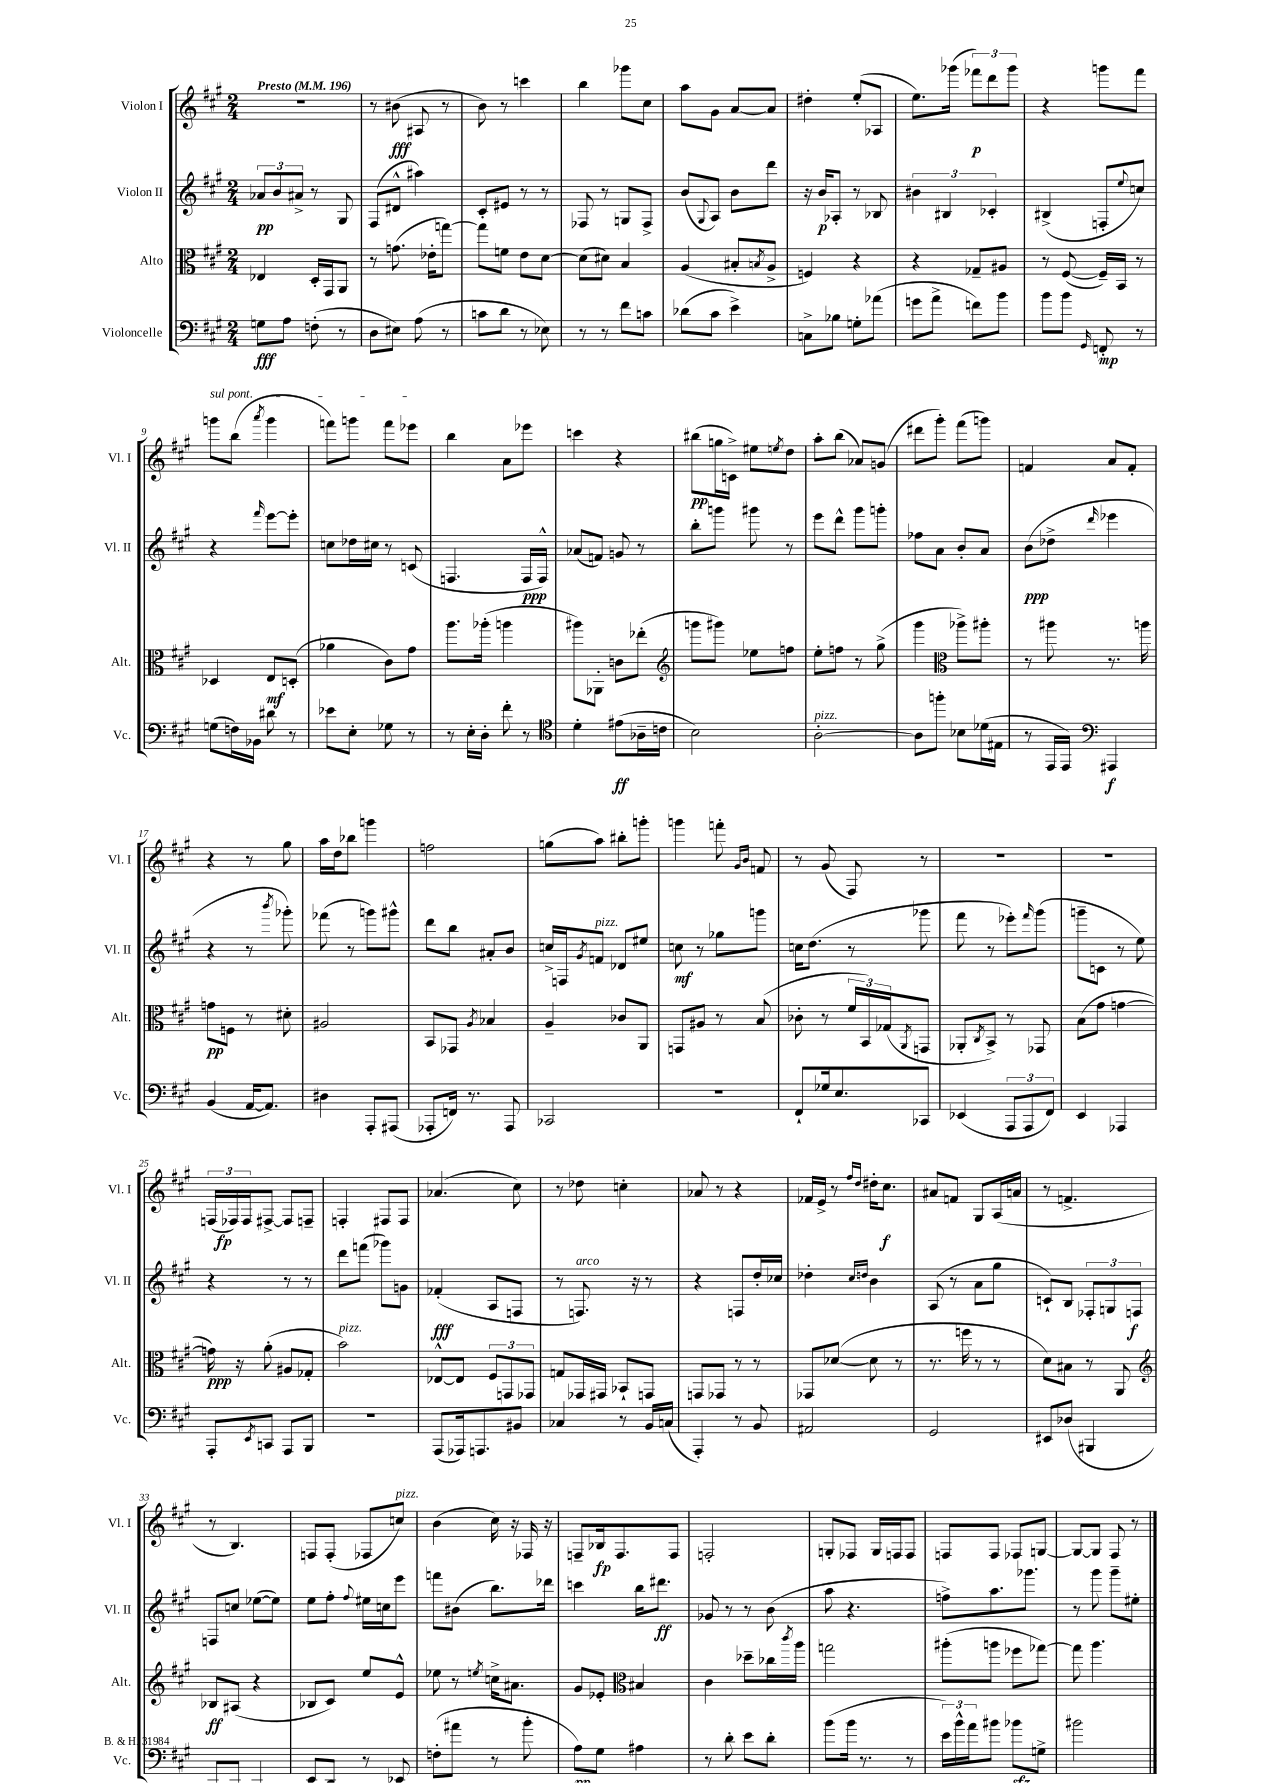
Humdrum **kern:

**kern	**dynam	**kern	**dynam	**kern	**dynam	**kern	**dynam
*part4	*part4	*part3	*part3	*part2	*part2	*part1	*part1
*staff4	*staff4	*staff3	*staff3	*staff2	*staff2	*staff1	*staff1
*I"Violoncelle	*	*I"Alto	*	*I"Violon II	*	*I"Violon I	*
*I'Vc.	*	*I'Alt.	*	*I'Vl. II	*	*I'Vl. I	*
*clefF4	*	*clefC3	*	*clefG2	*	*clefG2	*
*k[f#c#g#]	*	*k[f#c#g#]	*	*k[f#c#g#]	*	*k[f#c#g#]	*
*M2/4	*	*M2/4	*	*M2/4	*	*M2/4	*
*MM196	*	*MM196	*	*MM196	*	*MM196	*
=1	=1	=1	=1	=1	=1	=1	=1
!	!	!	!	!	!	!LO:TX:a:B:t=Presto	!
8Gn\L	fff	4E-X/	.	12a-X/L	pp	2r	.
.	.	.	.	12b/	.	.	.
8A\J	.	.	.	.	.	.	.
.	.	.	.	12a#X^/J	.	.	.
(8Fn'\	.	16D'/LL	.	8r	.	.	.
.	.	16GG#/J	.	.	.	.	.
8r	.	8AA/J	.	8G#/	.	.	.
=2	=2	=2	=2	=2	=2	=2	=2
8D\L	.	8r	.	(8F#/L	.	8r	.
8E#X\J)	.	(8.gn\	.	8d#X^^/J	.	(8b#X\	fff
(8A\	.	.	.	4aa#X\)	.	8A#X/	.
.	.	16e-X'\KL	.	.	.	.	.
8r	.	[8ggn\J)	.	.	.	8r	.
=3	=3	=3	=3	=3	=3	=3	=3
8cn\L	.	8gg\L]	.	8c#'/L	.	8b\)	.
8d\J	.	8fn\J	.	8e#X/J	.	8r	.
8r	.	8e\L	.	8r	.	4cccn\	.
8E-X\)	.	[8d\J	.	8r	.	.	.
=4	=4	=4	=4	=4	=4	=4	=4
8r	.	(8d\L]	.	8F-X/	.	4bb\	.
8r	.	8d#X\J)	.	8r	.	.	.
8f#\L	.	4B/	.	8Gn/L	.	8ggg-X\L	.
8cn\J	.	.	.	8F-^/J	.	8cc#\J	.
=5	=5	=5	=5	=5	=5	=5	=5
(8d-X\L	.	(4A/	.	(8b/L	.	8aa\L	.
.	.	.	.	8qqG#/	.	.	.
8c#\J	.	.	.	8A/J)	.	8g#\J	.
4e^\)	.	8B#X'/L	.	8b\L	.	[8a/L	.
.	.	8qBn/	.	.	.	.	.
.	.	8A^/J	.	8ddd\J	.	8a/J]	.
=6	=6	=6	=6	=6	=6	=6	=6
8Cn^\L	.	4Fn/)	.	16r	.	4dd#X'\	.
.	.	.	.	16b/KL	p	.	.
8B-X\J	.	.	.	8A-X'/J	.	.	.
8Gn'\L	.	4r	.	8r	.	(8ee'/L	.
(8a-X\J	.	.	.	8B-X/	.	8A-X/J	.
=7	=7	=7	=7	=7	=7	=7	=7
8gn\L	.	4r	.	6b#X\	.	8.ee\L)	.
8a^\J	.	.	.	.	.	.	.
.	.	.	.	6B#X/	.	.	.
.	.	.	.	.	.	(16ggg-X\Jk	.
8fn\L)	.	8G-X~/L	.	.	.	12fff-X\L)	p
.	.	.	.	6c-X'/	.	12ddd\	.
8b\J	.	8A#X/J	.	.	.	.	.
.	.	.	.	.	.	12ggg-\J	.
=8	=8	=8	=8	=8	=8	=8	=8
8b\L	.	8r	.	(4B#X^/	.	4r	.
8b\J	.	([8F#/	.	.	.	.	.
16qqGG#/	.	.	.	.	.	.	.
8FFn'/	mp	16F#~/LL])	.	8Fn'/L	.	8gggn\L	.
.	.	16BB/JJ	.	.	.	.	.
.	.	.	.	8qqee/	.	.	.
8r	.	8r	.	8ccn/J)	.	8fff#\J	.
!!LO:LB:g=z
=9	=9	=9	=9	=9	=9	=9	=9
!	!	!	!	!	!	!LO:TX:a:i:t=sul pont.	!
(8Gn\L	.	4D-X/	.	4r	.	8gggn\L	.
16Fn\L)	.	.	.	.	.	(8bb\J	.
16BB-X\JJ	.	.	.	.	.	.	.
.	.	.	.	16qqfff#/	.	8qaaa/	.
8d#X\	.	8E/L	mf	[8eee\L	.	4ggg\	.
8r	.	(8Dn'/J	.	8eee'\J]	.	.	.
=10	=10	=10	=10	=10	=10	=10	=10
8e-X\L	.	4a-X\	.	8ccn\L	.	8fffn\L)	.
8E'\J	.	.	.	16dd-X\L	.	8gggn\J	.
.	.	.	.	16cc#X\JJ	.	.	.
8G-X\	.	8c#\L)	.	8r	.	8fff\L	.
8r	.	8g#\J	.	(8cn/	.	8eee-X\J	.
=11	=11	=11	=11	=11	=11	=11	=11
8r	.	8.aa\L	.	4.Fn/	.	4bb\	.
16E'\LL	.	.	.	.	.	.	.
16D'\JJ	.	(16aa-X'\Jk	.	.	.	.	.
8f#'\	.	4aan\	.	.	.	8a\L	.
8r	.	.	.	16F/LL	ppp	8eee-X\J	.
.	.	.	.	16F^^/JJ)	.	.	.
=12	=12	=12	=12	=12	=12	=12	=12
*clefC4	*	*	*	*	*	*	*
4d'\	.	8aa#X\L)	.	(8a-X/L	.	4cccn\	.
.	.	8AA-X'\J	.	8fn/J)	.	.	.
(8e#X\L	ff	8cn\L	.	8gn/	.	4r	.
16A-X~\L	.	(8ee-X'\J	.	8r	.	.	.
16cn\JJ	.	.	.	.	.	.	.
=13	=13	=13	=13	=13	=13	=13	=13
*	*	*clefG2	*	*	*	*	*
2B\)	.	8gggn\L	.	8bb'\L	.	(8bb#X\L	pp
.	.	8ggg#X\J)	.	8gggn\J	.	16ggn\L	.
.	.	.	.	.	.	16cn^\JJ)	.
.	.	8ee-X\L	.	8ggg#X\	.	8ee#X\L	.
.	.	.	.	.	.	8qeen/	.
.	.	8ffn\J	.	8r	.	8dd\J	.
=14	=14	=14	=14	=14	=14	=14	=14
!LO:TX:a:i:t=pizz.	!	!	!	!	!	!	!
[2A'\	.	8ee'\L	.	8eee\L	.	8aa'\L	.
.	.	8ffn\J	.	8ddd^^\J	.	(8bb\J	.
.	.	8r	.	8ggg#\L	.	8a-X/L)	.
.	.	(8gg#^\	.	8gggn'\J	.	(8gn/J	.
=15	=15	=15	=15	=15	=15	=15	=15
8A\L]	.	4ggg#\	.	8ff-X\L	.	8ddd#X\L	.
8ffn'\J	.	.	.	8a\J	.	8ggg#'\J)	.
*	*	*clefC3	*	*	*	*	*
8B-X\L	.	8aa-X^\L)	.	8b'/L	.	(8fff#\L	.
(16d-X\L	.	8aa#X'\J	.	8a/J	.	8gggn\J)	.
16E#X\JJ	.	.	.	.	.	.	.
=16	=16	=16	=16	=16	=16	=16	=16
8r	.	8r	.	(8b\L	ppp	4fn/	.
16EE/LL	.	8aa#X\	.	8dd-X^\J	.	.	.
16EE/JJ)	.	.	.	.	.	.	.
*clefF4	*	*	*	*	*	*	*
.	.	.	.	16qqddd/	.	.	.
4AAA#X/	f	8.r	.	4eee-X\	.	8a/L	.
.	.	.	.	.	.	8f'/J	.
.	.	16aan\	.	.	.	.	.
!!LO:LB:g=z
=17	=17	=17	=17	=17	=17	=17	=17
(4BB/	.	8gn\L	pp	4r	.	4r	.
.	.	8Fn\J	.	.	.	.	.
[16AA/KL	.	8r	.	8r	.	8r	.
8.AA/J])	.	.	.	.	.	.	.
.	.	.	.	8qbbb/	.	.	.
.	.	8d#X'\	.	8ggg-X'\)	.	8gg#\	.
=18	=18	=18	=18	=18	=18	=18	=18
4D#X\	.	2A#X/	.	(8fff-X\	.	16aa\LL	.
.	.	.	.	.	.	16dd\J	.
.	.	.	.	8r	.	8bb-X\J	.
8AAA'/L	.	.	.	8gggn\L)	.	4gggn\	.
(8AAA#X/J	.	.	.	8ggg#X^^\J	.	.	.
=19	=19	=19	=19	=19	=19	=19	=19
8AAA-X'/L	.	8BB/L	.	8ddd\L	.	2ffn\	.
16FFn/Jk)	.	8GG-X/J	.	8bb\J	.	.	.
8.r	.	.	.	.	.	.	.
.	.	8qA/	.	.	.	.	.
.	.	4B-X/	.	8a#X'/L	.	.	.
8AAA-/	.	.	.	8b/J	.	.	.
=20	=20	=20	=20	=20	=20	=20	=20
2CC-X/	.	4A~/	.	16ccn^/LL	.	(8ggn\L	.
.	.	.	.	16Fn/J	.	.	.
.	.	.	.	8qg#/	.	.	.
!	!	!	!	!LO:TX:a:i:t=pizz.	!	!	!
.	.	.	.	8fn/J	.	8aa\J)	.
.	.	8c-X/L	.	8d-X/L	.	8bb#X'\L	.
.	.	8AA/J	.	8ee#X/J	.	8gggn'\J	.
=21	=21	=21	=21	=21	=21	=21	=21
2r	.	8GGn/L	.	8ccn\	mf	4gggn\	.
.	.	8A#X/J	.	8r	.	.	.
.	.	8r	.	8gg-X\L	.	8fffn'\	.
.	.	.	.	.	.	16qqg#/LL	.
.	.	.	.	.	.	16qqb/JJ	.
.	.	(8B/	.	8gggn\J	.	8fn/	.
=22	=22	=22	=22	=22	=22	=22	=22
8FF#`/L	.	8c-X'\	.	16ccn\KL	.	8r	.
.	.	.	.	(8.dd\J	.	.	.
16G-X/k	.	8r	.	.	.	(8g#/	.
8.E/	.	.	.	.	.	.	.
.	.	24f#/LL	.	8r	.	8F#/)	.
.	.	24BB/)	.	.	.	.	.
.	.	(24G-X/J	.	.	.	.	.
.	.	8qAA/	.	.	.	.	.
8CC-X/J	.	8GGn/J	.	8ggg-X\	.	8r	.
=23	=23	=23	=23	=23	=23	=23	=23
(4EE-X/	.	8AA-X'/L	.	8fff#\	.	2r	.
.	.	8qC#/	.	.	.	.	.
.	.	8BB^/J)	.	8r	.	.	.
12AAA/L	.	8r	.	8eee-X'\L)	.	.	.
12AAA/	.	.	.	.	.	.	.
.	.	.	.	16qqfff#/	.	.	.
.	.	8GG-X/	.	(8ggg#\J	.	.	.
12FF#/J)	.	.	.	.	.	.	.
=24	=24	=24	=24	=24	=24	=24	=24
4EE/	.	(8B\L	.	8gggn~\L	.	2r	.
.	.	8g#\J	.	8cn\J	.	.	.
4AAA-X/	.	[4gn\	.	8r	.	.	.
.	.	.	.	8ee\)	.	.	.
!!LO:LB:g=z
=25	=25	=25	=25	=25	=25	=25	=25
8AAA'/L	.	16gn\])	ppp	4r	.	(24Fn/LL	.
.	.	.	.	.	.	24F-X/)	fp
.	.	16r	.	.	.	.	.
.	.	.	.	.	.	24F-/J	.
8qEE/	.	.	.	.	.	.	.
8CCn/J	.	(8a'\	.	.	.	[8F#X^/J	.
8AAA/L	.	8A#X/L	.	8r	.	8F#/L]	.
8BBB/J	.	8G-X'/J	.	8r	.	8Fn~/J	.
=26	=26	=26	=26	=26	=26	=26	=26
!	!	!LO:TX:a:i:t=pizz.	!	!	!	!	!
2r	.	2b\)	.	8ddd\L	.	4Fn'/	.
.	.	.	.	(8fffn\J	.	.	.
.	.	.	.	8ggg-X\L)	.	8F#X/L	.
.	.	.	.	8gn\J	.	8F#/J	.
=27	=27	=27	=27	=27	=27	=27	=27
(8AAA/L	.	[8E-X^^/L	.	(4f-X'/	fff	(4.a-X/	.
16AAA-X/k)	.	8E-/J]	.	.	.	.	.
8.AAAn/	.	.	.	.	.	.	.
.	.	12F#/L	.	8A/L	.	.	.
.	.	12GGn/	.	.	.	.	.
8BB#X/J	.	.	.	8Fn/J	.	8cc#\)	.
.	.	12GG-X/J	.	.	.	.	.
=28	=28	=28	=28	=28	=28	=28	=28
4C-X/	.	8Gn/L	.	8r	.	8r	.
!	!	!	!	!LO:TX:a:i:t=arco	!	!	!
.	.	16GG-X/L	.	8.Fn/)	.	8dd-X\	.
.	.	16GG#X/JJ	.	.	.	.	.
8r	.	8BB-X`/L	.	.	.	4ccn'\	.
.	.	.	.	16r	.	.	.
16BB/LL	.	8GGn/J	.	8r	.	.	.
(16Cn/JJ	.	.	.	.	.	.	.
=29	=29	=29	=29	=29	=29	=29	=29
4AAA'/)	.	8GGn/L	.	4r	.	8a-X/	.
.	.	8GG-X/J	.	.	.	8r	.
8r	.	8r	.	8Fn/L	.	4r	.
8BB/	.	8r	.	16dd'/L	.	.	.
.	.	.	.	16cc-X/JJ	.	.	.
=30	=30	=30	=30	=30	=30	=30	=30
2AA#X/	.	8GG-X/L	.	4dd-X'\	.	16f-X/LL	.
.	.	.	.	.	.	16e^/JJ	.
.	.	([8d-X/J	.	.	.	8r	.
.	.	.	.	16qqcc#/LL	.	16qqff#/LL	.
.	.	.	.	16qqddn/JJ	.	16qqdd/JJ	.
.	.	8d-\]	.	4b\	.	16dd#X'\KL	.
.	.	.	.	.	.	8.cc#\J	f
.	.	8r	.	.	.	.	.
=31	=31	=31	=31	=31	=31	=31	=31
2GG#/	.	8.r	.	(8A/	.	8a#X/L	.
.	.	.	.	8r	.	8fn/J	.
.	.	16ffn\	.	.	.	.	.
.	.	8r	.	8a\L	.	8G#/L	.
.	.	8r	.	8gg#\J	.	(16A/L	.
.	.	.	.	.	.	16an/JJ	.
=32	=32	=32	=32	=32	=32	=32	=32
8EE#X/L	.	8d\L)	.	8cn`/L)	.	8r	.
(8D-X/J	.	8B#X\J	.	8B/J	.	4.fn^/	.
4BBB#X/	.	8r	.	12F-X'/L	.	.	.
.	.	.	.	12Gn/	.	.	.
.	.	8AA/	.	.	.	.	.
.	.	.	.	12Fn/J	f	.	.
!!LO:LB:g=z
=33	=33	=33	=33	=33	=33	=33	=33
*	*	*clefG2	*	*	*	*	*
8AAA/L)	.	8B-X/L	ff	8Fn/L	.	8r	.
8AAA/J	.	(8A#X/J	.	8ccn/J	.	4.B/)	.
4AAA#X'/	.	4r	.	([8ee-X\L	.	.	.
.	.	.	.	8ee-\J])	.	.	.
=34	=34	=34	=34	=34	=34	=34	=34
8EE'/L	.	8B-X/L	.	8ee\L	.	8Fn/L	.
8DD/J	.	8c#/J)	.	8ff#'\J	.	(8F'/J	.
.	.	.	.	8qqff#/	.	.	.
8r	.	8ee/L	.	16ee#X\LL	.	8F-X/L	.
.	.	.	.	16ccn\J	.	.	.
!	!	!	!	!	!	!LO:TX:a:i:t=pizz.	!
8EE-X'/	.	8e^^/J	.	8eee\J	.	8ccn/J)	.
=35	=35	=35	=35	=35	=35	=35	=35
(8Fn'\L	.	8ee-X\	.	8fffn\L	.	(4b\	.
8a#X\J	.	8r	.	(8b#X\J	.	.	.
.	.	8qeen/	.	.	.	.	.
8r	.	16ccn^\KL	.	8.bb\L)	.	16cc#\)	.
.	.	8.a#X\J	.	.	.	16r	.
8b'\	.	.	.	.	.	16F-X/	.
.	.	.	.	16ddd-X\Jk	.	16r	.
=36	=36	=36	=36	=36	=36	=36	=36
8A\L)	pp	8g#/L	.	4cccn\	.	8Fn~/L	.
8G#\J	.	8e-X'/J	.	.	.	16B-X/k	fp
.	.	.	.	.	.	8.F/	.
*	*	*clefC3	*	*	*	*	*
4A#X\	.	4B#X/	.	16bb\KL	.	.	.
.	.	.	.	8.ddd#X\J	ff	.	.
.	.	.	.	.	.	8F/J	.
=37	=37	=37	=37	=37	=37	=37	=37
8r	.	4c#\	.	8g-X/	.	2Fn'/	.
8d'\	.	.	.	8r	.	.	.
8e\L	.	8dd-X~\L	.	8r	.	.	.
8d'\J	.	16cc-X\L	.	(8b\	.	.	.
.	.	8qccc#/	.	.	.	.	.
.	.	16aa\JJ	.	.	.	.	.
=38	=38	=38	=38	=38	=38	=38	=38
(8b\L	.	2ggn\	.	8aa\	.	8Gn'/L	.
16b\Jk	.	.	.	4.r	.	8F-X/J	.
8.r	.	.	.	.	.	.	.
.	.	.	.	.	.	16G/LL	.
.	.	.	.	.	.	16Fn/J	.
8r	.	.	.	.	.	8F/J	.
=39	=39	=39	=39	=39	=39	=39	=39
24e\LL)	.	(8aa#X'\L	.	8ffn^\L)	.	8Fn/L	.
24b^^\	.	.	.	.	.	.	.
24a\J	.	.	.	.	.	.	.
8b#X\J	.	8aan\J	.	8.aa\	.	8F/J	.
8b-Xzz\L	.	8ff-X\L	.	.	.	8F-X/L	.
.	.	.	.	8.ggg-X\J	.	.	.
8Gn^\J	.	[8gg-X\J)	.	.	.	[8Gn/J	.
=40	=40	=40	=40	=40	=40	=40	=40
2b#X\	.	8gg-\]	.	8r	.	8G/L_	.
.	.	4.aa\	.	8ggg#\	.	8G/J]	.
.	.	.	.	8ggg#~\L	.	8F#/	.
.	.	.	.	8ee#X'\J	.	8r	.
==	==	==	==	==	==	==	==
*-	*-	*-	*-	*-	*-	*-	*-
